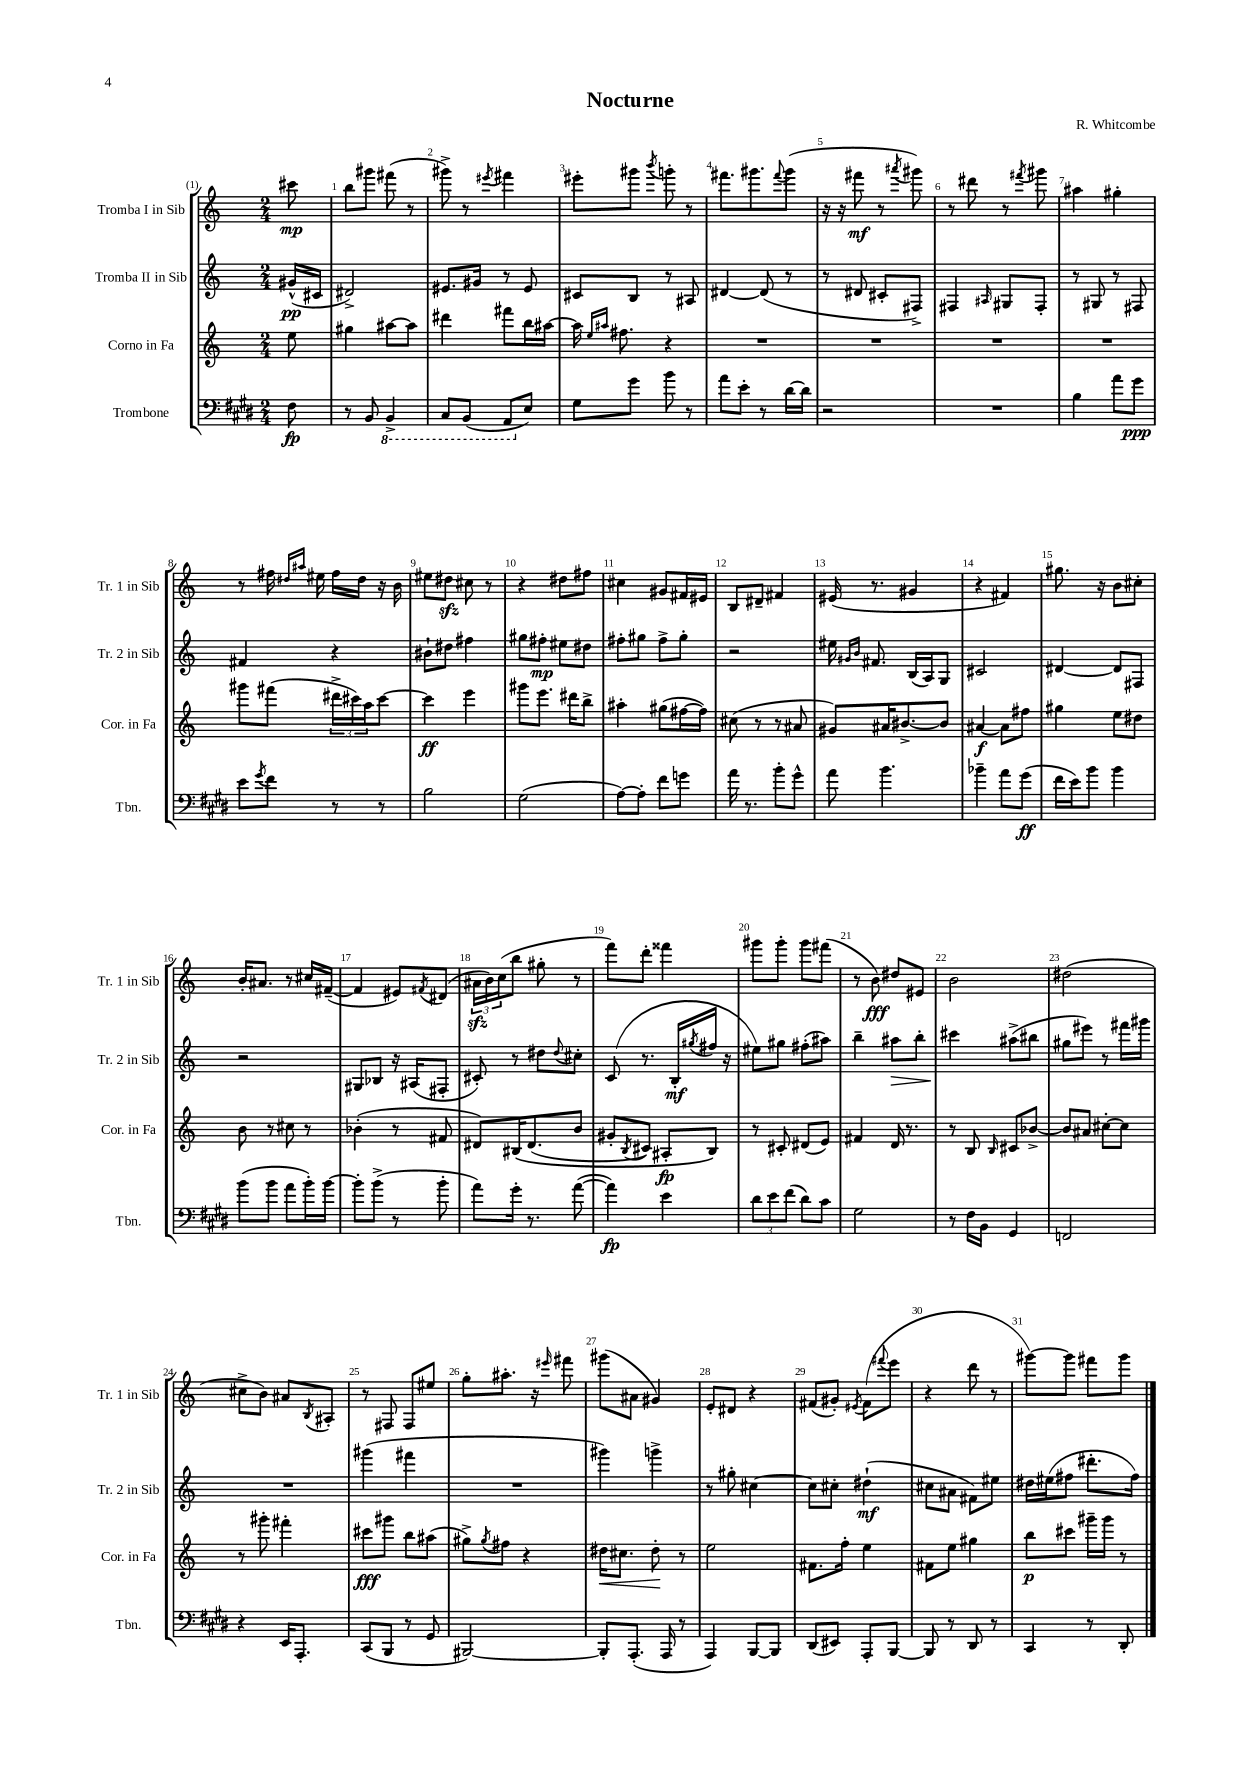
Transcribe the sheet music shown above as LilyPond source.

\header { title = "Nocturne" composer = "R. Whitcombe" }
<<
\new StaffGroup <<
\new Staff = "s0" \with { instrumentName = "Tromba I in Sib" shortInstrumentName = "Tr. 1 in Sib" } {
    \clef treble \key c \major \numericTimeSignature \time 2/4 \partial 8
    cis'''8\mp |
    b''8 gis'''8 fis'''8( r8 |
    gis'''8->) r8 \acciaccatura { eis'''8 } fis'''4 |
    eis'''8-. gis'''8 \acciaccatura { b'''8 } g'''8-. r8 |
    fis'''8. gis'''8. \appoggiatura { fis'''8 } gis'''8( |
    r16 r16 fis'''8\mf r8 \acciaccatura { ais'''8 } gis'''8) |
    r8 dis'''8 r8 \acciaccatura { fis'''8 } gis'''8 |
    ais''4 gis''4-. |
    r8 fis''16 \grace { dis''16 ais''16 } eis''16 fis''16 dis''16 r16 b'16 |
    eis''8 dis''8\sfz cis''8 r8 |
    r4 dis''8 fis''8 |
    cis''4 gis'8 fis'16 eis'16 |
    b8 dis'8-- fis'4 |
    eis'16( r8. gis'4 |
    r4 fis'4) |
    gis''8. r16 b'8 cis''8-. |
    b'16-. ais'8. r8 cis''16 fis'16~--( |
    fis'4 eis'8) \acciaccatura { fis'8 } dis'8( |
    \tuplet 3/2 { ais'16\sfz b'16) c''16( } b''8 gis''8-. r8 |
    f'''8) d'''8-. fisis'''4 |
    gis'''8 gis'''8-. gis'''8 fis'''8( |
    r8 b'8\fff) dis''8 eis'8 |
    b'2 |
    dis''2( |
    cis''8-> b'8) ais'8 \acciaccatura { b8 } ais8-. |
    r8 fis8 fis8 eis''8 |
    g''8-. ais''8.-. r16 \grace { eis'''16 } fis'''8 |
    gis'''8( ais'8 gis'4) |
    e'8-. dis'8 r4 |
    fis'8( gis'8-.) \acciaccatura { eis'8 } fis'8( \appoggiatura { fis'''8 } e'''8 |
    r4 d'''8 r8 |
    gis'''8~) gis'''8 fis'''8 gis'''8 \bar "|." |
}
\new Staff = "s1" \with { instrumentName = "Tromba II in Sib" shortInstrumentName = "Tr. 2 in Sib" } {
    \clef treble \key c \major \numericTimeSignature \time 2/4 \partial 8
    gis'16-^\pp( cis'16 |
    dis'2->) |
    eis'8. gis'16 r8 eis'8 |
    cis'8 b8 r8 ais8 |
    dis'4~ dis'8( r8 |
    r8 dis'8 cis'8-. fis8->) |
    fis4 \grace { ais16 } gis8 fis8-. |
    r8 gis8 r8 fis8 |
    fis'4 r4 |
    bis'8-! dis''8 fis''4 |
    gis''8 fis''8-.\mp eis''8 dis''8 |
    fis''8-. gis''8 fis''8-> gis''8-. |
    r2 |
    eis''16 \grace { gis'16 b'16 } fis'8. b16( a16) g8 |
    cis'2 |
    dis'4~ dis'8 fis8 |
    r2 |
    gis8 bes8 r16 ais16( fis8-. |
    cis'8-.) r8 dis''8 \appoggiatura { dis''8 } cis''8-. |
    c'8( r8. b16-.\mf \acciaccatura { gis''8 } fis''16 r16 |
    eis''8) gis''8 fis''8-.( ais''8) |
    b''4-- ais''8\> b''8-. |
    cis'''4\! ais''8->( bis''8 |
    gis''8 eis'''8) r8 fis'''16 gis'''16 |
    R2 |
    gis'''4( fis'''4 |
    R2 |
    gis'''4) g'''4-> |
    r8 gis''8-. cis''4~ |
    cis''8 cis''8-. dis''4-!\mf( |
    cis''8 ais'8 fis'8) eis''8 |
    dis''16 eis''16( fis''8 dis'''8.-. fis''16) \bar "|." |
}
\new Staff = "s2" \with { instrumentName = "Corno in Fa" shortInstrumentName = "Cor. in Fa" } {
    \clef treble \key c \major \numericTimeSignature \time 2/4 \partial 8
    e''8 |
    gis''4 ais''8~ ais''8 |
    dis'''4 fis'''8 b''16 ais''16~ |
    ais''16 \grace { e''16 ais''16 } fis''8. r4 |
    R2 |
    R2 |
    R2 |
    R2 |
    gis'''8 fis'''8( \tuplet 3/2 { dis'''16-> cis'''16) a''16 } cis'''8~ |
    cis'''4\ff e'''4 |
    gis'''8 e'''8. dis'''16 b''8-> |
    ais''4-. gis''8( fis''16~ fis''16) |
    cis''8( r8 r8 ais'8 |
    gis'8) ais'16 bis'8.~-> bis'8 |
    ais'4~\f ais'8 fis''8 |
    gis''4 e''8 dis''8 |
    b'8 r8 cis''8 r8 |
    bes'4-.( r8 fis'8 |
    dis'8) bis16\( dis'8.( b'8 |
    gis'8-. \acciaccatura { b8 } cis'8) ais8-.\fp b8\) |
    r8 cis'8-. dis'8( e'8) |
    fis'4 d'16 r8. |
    r8 b8 \grace { b16 } cis'8 bes'8~-> |
    bes'8 ais'8 cis''8~-. cis''8 |
    r8 gis'''8-. fis'''4-. |
    cis'''8\fff gis'''8 b''8 ais''8( |
    gis''8->) \acciaccatura { gis''8 } fis''8 r4 |
    dis''16\< cis''8. dis''8-.\! r8 |
    e''2 |
    fis'8. f''16-. e''4 |
    fis'8 e''8 gis''4 |
    b''8\p cis'''8 gis'''16-- gis'''16 r8 \bar "|." |
}
\new Staff = "s3" \with { instrumentName = "Trombone" shortInstrumentName = "Tbn." } {
    \clef bass \key e \major \numericTimeSignature \time 2/4 \partial 8
    fis8\fp |
    r8 b,8 \ottava #-1 b,,4-> |
    cis,8 b,,8( a,,8 \ottava #0 e8) |
    gis8 gis'8 b'8 r8 |
    a'8 e'8-. r8 dis'16~ dis'16 |
    r2 |
    R2 |
    b4 a'8 gis'8\ppp |
    e'8 \acciaccatura { gis'8 } fis'8 r8 r8 |
    b2 |
    gis2( |
    a8~) a8-. fis'8 g'8 |
    a'16 r8. b'8-. gis'8-^ |
    a'8 b'4. |
    bes'4-- a'8 gis'8\ff( |
    fis'16 e'16) b'8 b'4 |
    b'8( b'8 a'8 b'16-.) b'16~ |
    b'8-. b'8->( r8 b'8-. |
    a'8) gis'16-. r8. a'8~( |
    a'4\fp) e'4 |
    \tuplet 3/2 { dis'8 e'8 fis'8( } dis'8) cis'8 |
    gis2 |
    r8 fis16 b,16 gis,4 |
    f,2 |
    r4 e,16 a,,8.-. |
    cis,8( b,,8 r8 gis,8 |
    bis,,2~) |
    bis,,8-. a,,8.-.( a,,16 r8 |
    a,,4) b,,8~ b,,8 |
    dis,8( eis,8) a,,8-. b,,8~ |
    b,,8 r8 dis,8 r8 |
    cis,4 r8 dis,8-. \bar "|." |
}
>>
>>
\layout { \context { \Score \override BarNumber.break-visibility = ##(#f #t #t) barNumberVisibility = #all-bar-numbers-visible } }
